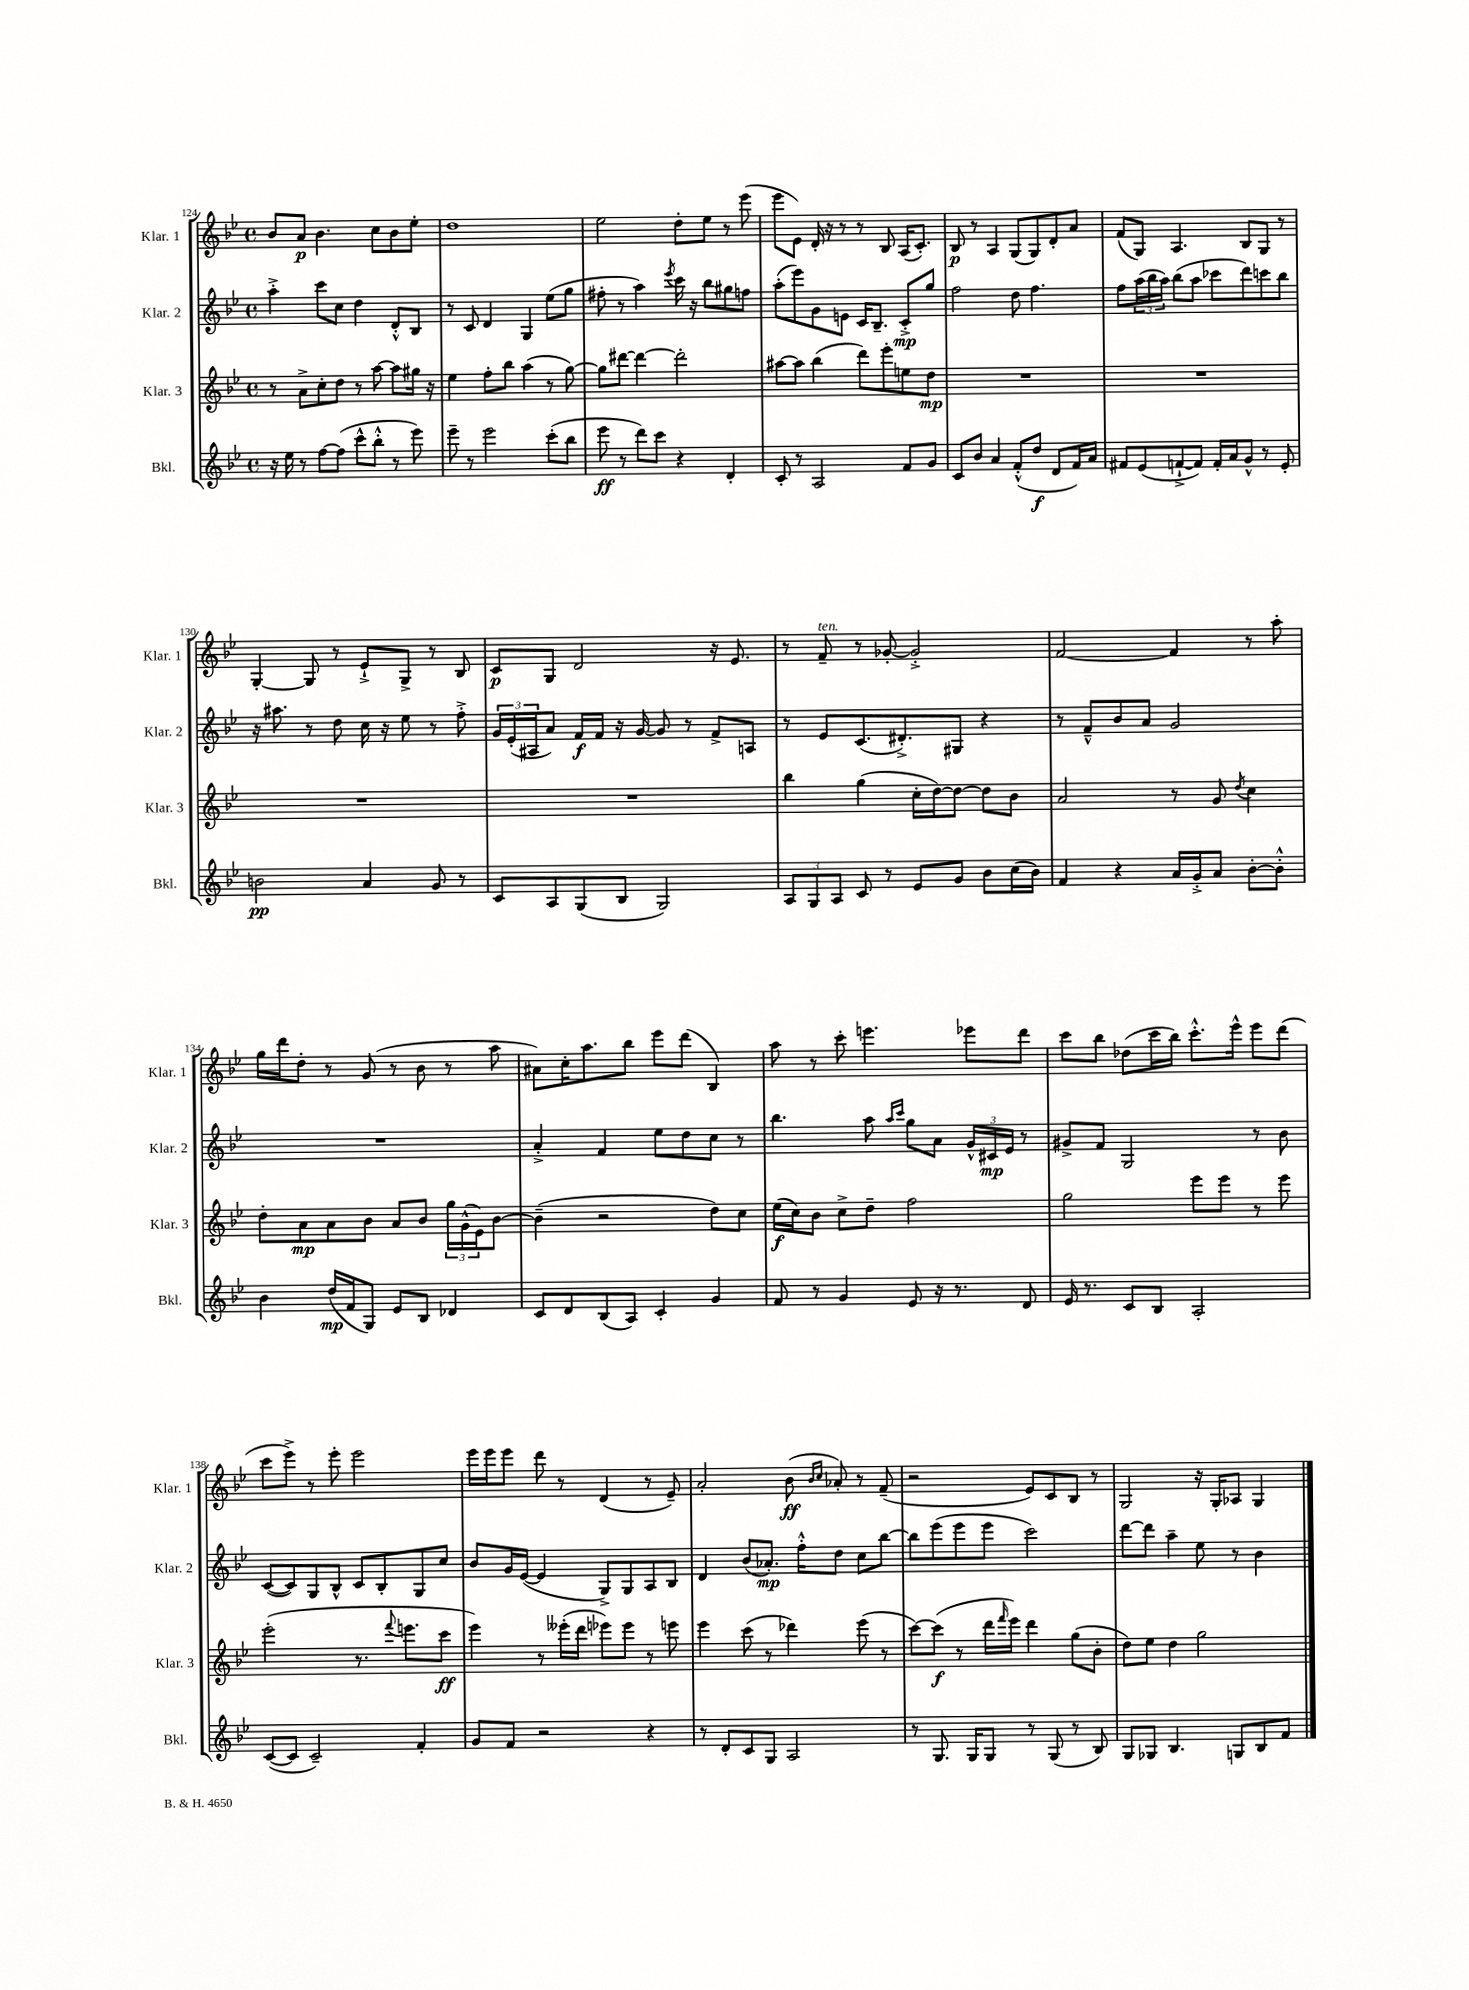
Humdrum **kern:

**kern	**kern	**kern	**kern
*staff4	*staff3	*staff2	*staff1
*clefG2	*clefG2	*clefG2	*clefG2
*k[b-e-]	*k[b-e-]	*k[b-e-]	*k[b-e-]
*M4/4	*M4/4	*M4/4	*M4/4
*met(c)	*met(c)	*met(c)	*met(c)
16r	8r	4aa'^	8b-
16ee-	.	.	.
8r	8a^	.	8a
[8ff	8cc'	8ccc	4.b-
(8ff]	8dd	8cc	.
8ccc^^	8r	4dd	.
8bb-'^^	[8aa	.	8cc
8r	8aa]	8d'^^	8b-
8eee-)	16gg#	8B-	8ee-'
.	16r	.	.
=	=	=	=
8eee-~	4ee-	8r	1dd
8r	.	8c	.
2eee-	8ff'	4d	.
.	8bb-	.	.
.	(4aa	4G	.
(8ccc'	8r	(8ee-	.
8bb-	[8gg)	8gg	.
=	=	=	=
8eee-	8gg]	8ff#'	2ee-
8r	[8ddd#	8r	.
8ddd)	4ddd#_	4aa)	.
8ccc	.	.	.
.	.	8qeee-	.
4r	2ddd#']	16ccc	8dd'
.	.	16r	.
.	.	8bb-	8ee-
4d'	.	8gg#	8r
.	.	8ff	(8eee-
=	=	=	=
8c'	[8aa#	(8aa'	8eee-
8r	8aa#]	8eee-)	8e-)
2A	(4bb-	8g	16d'
.	.	.	16r
.	.	8e	8r
.	8ddd)	16c	8r
.	.	8.B-~	.
.	8eee-'	.	8B-
8f	8ee	8c'^	(16A
.	.	.	8.c')
8g	8dd	8gg	.
=	=	=	=
8c	1r	2ff	8B-
8b-	.	.	8r
4a	.	.	4A
(8f'^^	.	8dd	(8G
8dd	.	4.ff	8G)
8d	.	.	8d'
16f)	.	.	8a
16a	.	.	.
=	=	=	=
8f#	1r	8ff	(8f
(8e-	.	(24aa	8G)
.	.	24bb-	.
.	.	24aa)	.
[8f`^	.	(8bb-	4.A
8f])	.	8aa	.
16f'	.	8ccc-	.
16a	.	.	.
8g^^	.	8ddd)	8B-
8r	.	8ccc	8G
8e-'	.	8bb-	8r
=	=	=	=
2b	1r	16r	[4G'
.	.	8.aa#	.
.	.	8r	8G]
.	.	8dd	8r
4a	.	16cc	8e-`^
.	.	16r	.
.	.	8ee-	8G^
8g	.	8r	8r
8r	.	8ff'^	8B-
=	=	=	=
8c	1r	24g	8c
.	.	(24e-'	.
.	.	24A#	.
8A	.	8a)	8G
(8G	.	16f	2d
.	.	16f	.
8B-	.	16r	.
.	.	[16g	.
2G)	.	8g]	.
.	.	8r	.
.	.	8f^	16r
.	.	.	8.e-
.	.	8A	.
=	=	=	=
12A	4bb-	8r	8r
12G	.	.	.
.	.	8e-	8f~
12A	.	.	.
8c	(4gg	(8.c	8r
8r	.	.	[8g-'
.	.	8.d#'^)	.
8e-	16cc'	.	2g-'^]
.	[16dd)	.	.
8g	8dd_	8G#	.
8b-	8dd]	4r	.
(16cc	8b-	.	.
16b-)	.	.	.
=	=	=	=
4f	2a	8r	[2f
.	.	8f~^^	.
4r	.	8b-	.
.	.	8a	.
16a	8r	2g	4f]
16g'^	.	.	.
8a	8g	.	.
.	8qdd	.	.
[8b-'	4cc	.	8r
8b-'^^]	.	.	8aa'
=	=	=	=
4b-	8dd'	1r	16gg
.	.	.	16ddd
.	8a	.	8dd'
(16dd	8a	.	8r
16f	.	.	.
8G)	8b-	.	(8g
8e-	8a	.	8r
8B-	8b-	.	8b-
4d-	24gg	.	8r
.	(24g^^	.	.
.	24e-)	.	.
.	[8b-	.	8aa
=	=	=	=
8c	(4b-~]	4a'^	8a#)
8d	.	.	16cc'
.	.	.	8.aa
(8B-	2r	4f	.
8A)	.	.	8bb-
4c'	.	8ee-	8eee-
.	.	8dd	(8ddd
4g	8dd)	8cc	4B-)
.	8cc	8r	.
=	=	=	=
8f	(16ee-	4.bb-	8aa
.	16cc)	.	.
8r	8b-	.	8r
4g	8cc^	.	8ccc'
.	8dd~	8aa	4.eee
.	.	16qqaa	.
.	.	16qqccc	.
8e-	2ff	8gg	.
16r	.	8a	.
8.r	.	.	.
.	.	24g^^	8eee-
.	.	24c#	.
.	.	24e-	.
8d	.	8r	8ddd
=	=	=	=
16e-	2gg	8g#^	8ccc
8.r	.	.	.
.	.	8f	8bb-
8c	.	2G	(8dd-
8B-	.	.	16ccc
.	.	.	16bb-)
2A'	8eee-	.	8.ccc'^^
.	8eee-	.	.
.	.	.	16eee-^^
.	8r	8r	8eee-
.	8eee-	8b-	(8ddd
=	=	=	=
([8c	(2eee-'	([8c	8ccc
8c]	.	8c])	8eee-^)
2c~)	.	8G	8r
.	.	8B-^^	8eee-'
.	8.r	8c	2eee-
.	.	8B-'	.
.	8qqfff	.	.
.	8.eee	.	.
4f'	.	8G	.
.	8ccc	8cc	.
=	=	=	=
8g	4eee-)	8b-	16eee-
.	.	.	16eee-
8f	.	16g	8eee-
.	.	([16e-	.
2r	8r	4e-]	8ddd
.	(16eee--'	.	8r
.	16ddd	.	.
.	8eee-)	8G^)	(4d
.	8eee-	8G	.
4r	8r	8A	8r
.	8eee	8B-	8e-~)
=	=	=	=
8r	4eee-	4d	2a'
8d'	.	.	.
8c	(8ccc	(8b-	.
8G	8r	8.a-')	.
2A	4ddd-)	.	(8b-
.	.	16ff'^^	.
.	.	.	16qqb-
.	.	.	16qqcc
.	.	8dd	8a-')
.	(8eee-	8cc	8r
.	8r	[8bb-	(8f~
=	=	=	=
8r	[8ccc)	8bb-]	2r
8.G	(8ccc]	(8eee-	.
.	8r	8eee-	.
16G	.	.	.
8G	16ddd	8eee-	.
.	16qqfff	.	.
.	16eee-)	.	.
8r	4ddd	2ccc)	8e-)
(8G	.	.	8c
8r	(8gg	.	8B-
8B-)	8b-'	.	8r
=	=	=	=
8G	8dd)	[8ddd	2G
8G-	8ee-	8ddd]	.
4.B-	4dd	4aa~	.
.	2gg	8ee-	16r
.	.	.	16G'
8G	.	8r	8A-
8B-	.	4b-	4G
8f	.	.	.
==	==	==	==
*-	*-	*-	*-
